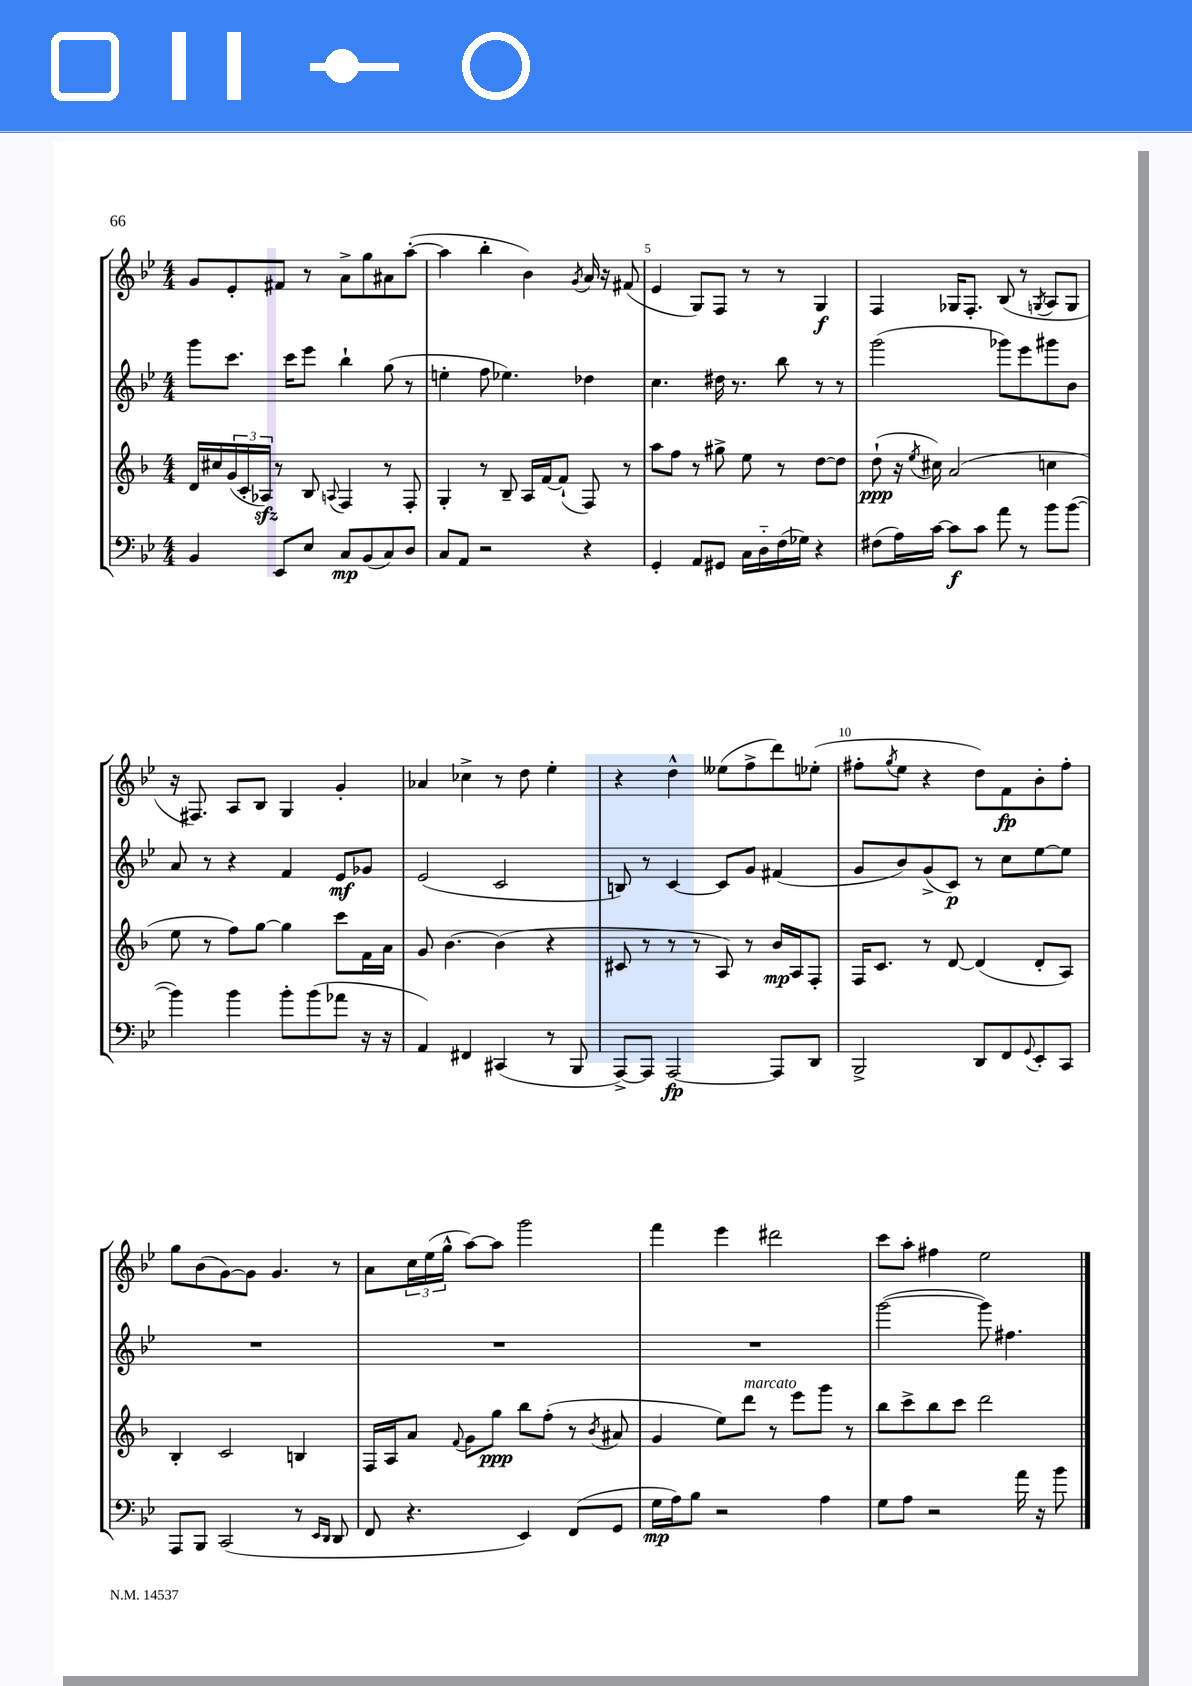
<<
\new StaffGroup <<
\new Staff = "s0" {
    \clef treble \key bes \major \numericTimeSignature \time 4/4
    g'8 ees'8-. fis'8 r8 a'8-> g''8 ais'8 a''8~-.( |
    a''4 bes''4-. bes'4) \acciaccatura { g'8 } a'16 r16 fis'8( |
    ees'4 g8) f8 r8 r8 g4\f |
    f4 ges16 f8.-. bes8( r8 \acciaccatura { g8 } a8 g8 |
    r16 fis8.) a8 bes8 g4 g'4-. |
    aes'4 ces''4-> r8 d''8 ees''4-. |
    r4 d''4-^ eeses''8( f''8-> d'''8) ees''8-.( |
    fis''8-. \acciaccatura { g''8 } ees''8 r4 d''8) f'8\fp bes'8-. fis''8-. |
    g''8 bes'8( g'8~) g'8 g'4. r8 |
    a'8 \tuplet 3/2 { c''16 ees''16( g''16-^ } a''8~) a''8 g'''2 |
    f'''4 ees'''4 dis'''2 |
    c'''8 a''8-. fis''4 ees''2 \bar "|." |
}
\new Staff = "s1" {
    \clef treble \key bes \major \numericTimeSignature \time 4/4
    g'''8 c'''8. c'''16 ees'''8 bes''4-! g''8( r8 |
    e''4-. f''8 ees''4.) des''4 |
    c''4. dis''16 r8. bes''8 r8 r8 |
    g'''2( ges'''8) ees'''8 gis'''8 bes'8 |
    a'8 r8 r4 f'4 ees'8\mf ges'8 |
    ees'2( c'2 |
    b8) r8 c'4~ c'8 g'8 fis'4( |
    g'8 bes'8) g'8->( c'8\p) r8 c''8 ees''8~ ees''8 |
    R1 |
    R1 |
    R1 |
    g'''2~( g'''8) fis''4. \bar "|." |
}
\new Staff = "s2" {
    \clef treble \key f \major \numericTimeSignature \time 4/4
    d'16 cis''16 \tuplet 3/2 { g'16( c'16-. aes16\sfz) } r8 bes8 \appoggiatura { a8 } f4 r8 f8-. |
    g4-. r8 bes8-- a16 f'16~ f'8-!( f8) r8 |
    a''8 f''8 r8 gis''8-> e''8 r8 d''8~ d''8 |
    d''8-!\ppp( r16 \acciaccatura { e''8 } cis''16) a'2( c''4 |
    e''8 r8 f''8) g''8~ g''4 c'''8 f'16 a'16 |
    g'8 bes'4.~ bes'4( r4 |
    cis'8 r8 r8 r8 a8) r8 bes'16\mp a16 f8-. |
    f16 c'8. r8 d'8~ d'4( d'8-. a8) |
    bes4-. c'2 b4 |
    f16 a16 a'8 \appoggiatura { f'8 } g'8 g''8\ppp bes''8 f''8-.( r8 \acciaccatura { bes'8 } ais'8 |
    g'4 e''8) d'''8^\markup { \italic "marcato" } r8 e'''8 g'''8 r8 |
    bes''8 c'''8-> bes''8 c'''8 d'''2 \bar "|." |
}
\new Staff = "s3" {
    \clef bass \key bes \major \numericTimeSignature \time 4/4
    bes,4 ees,8 ees8 c8\mp bes,8( c8) d8 |
    c8 a,8 r2 r4 |
    g,4-. a,8 gis,8 c16 d16-_ f16( ges16) r4 |
    fis8( a16) c'16~ c'8\f c'8 a'8 r8 bes'8 bes'8~( |
    bes'4) bes'4 bes'8-. bes'8( aes'8 r16 r16 |
    a,4) fis,4 cis,4( r8 bes,,8 |
    a,,8~->) a,,8 a,,2~\fp a,,8 d,8 |
    bes,,2-> d,8 f,8 \appoggiatura { g,8 } ees,8-. c,8 |
    a,,8 bes,,8 c,2( r8 \grace { ees,16 d,16 } d,8 |
    f,8 r4. ees,4) f,8( g,8 |
    g16\mp a16) bes8 r2 a4 |
    g8 a8 r2 a'16 r16 bes'8 \bar "|." |
}
>>
>>
\layout { \context { \Score currentBarNumber = #3 \override BarNumber.break-visibility = ##(#f #t #t) barNumberVisibility = #(every-nth-bar-number-visible 5) } }
